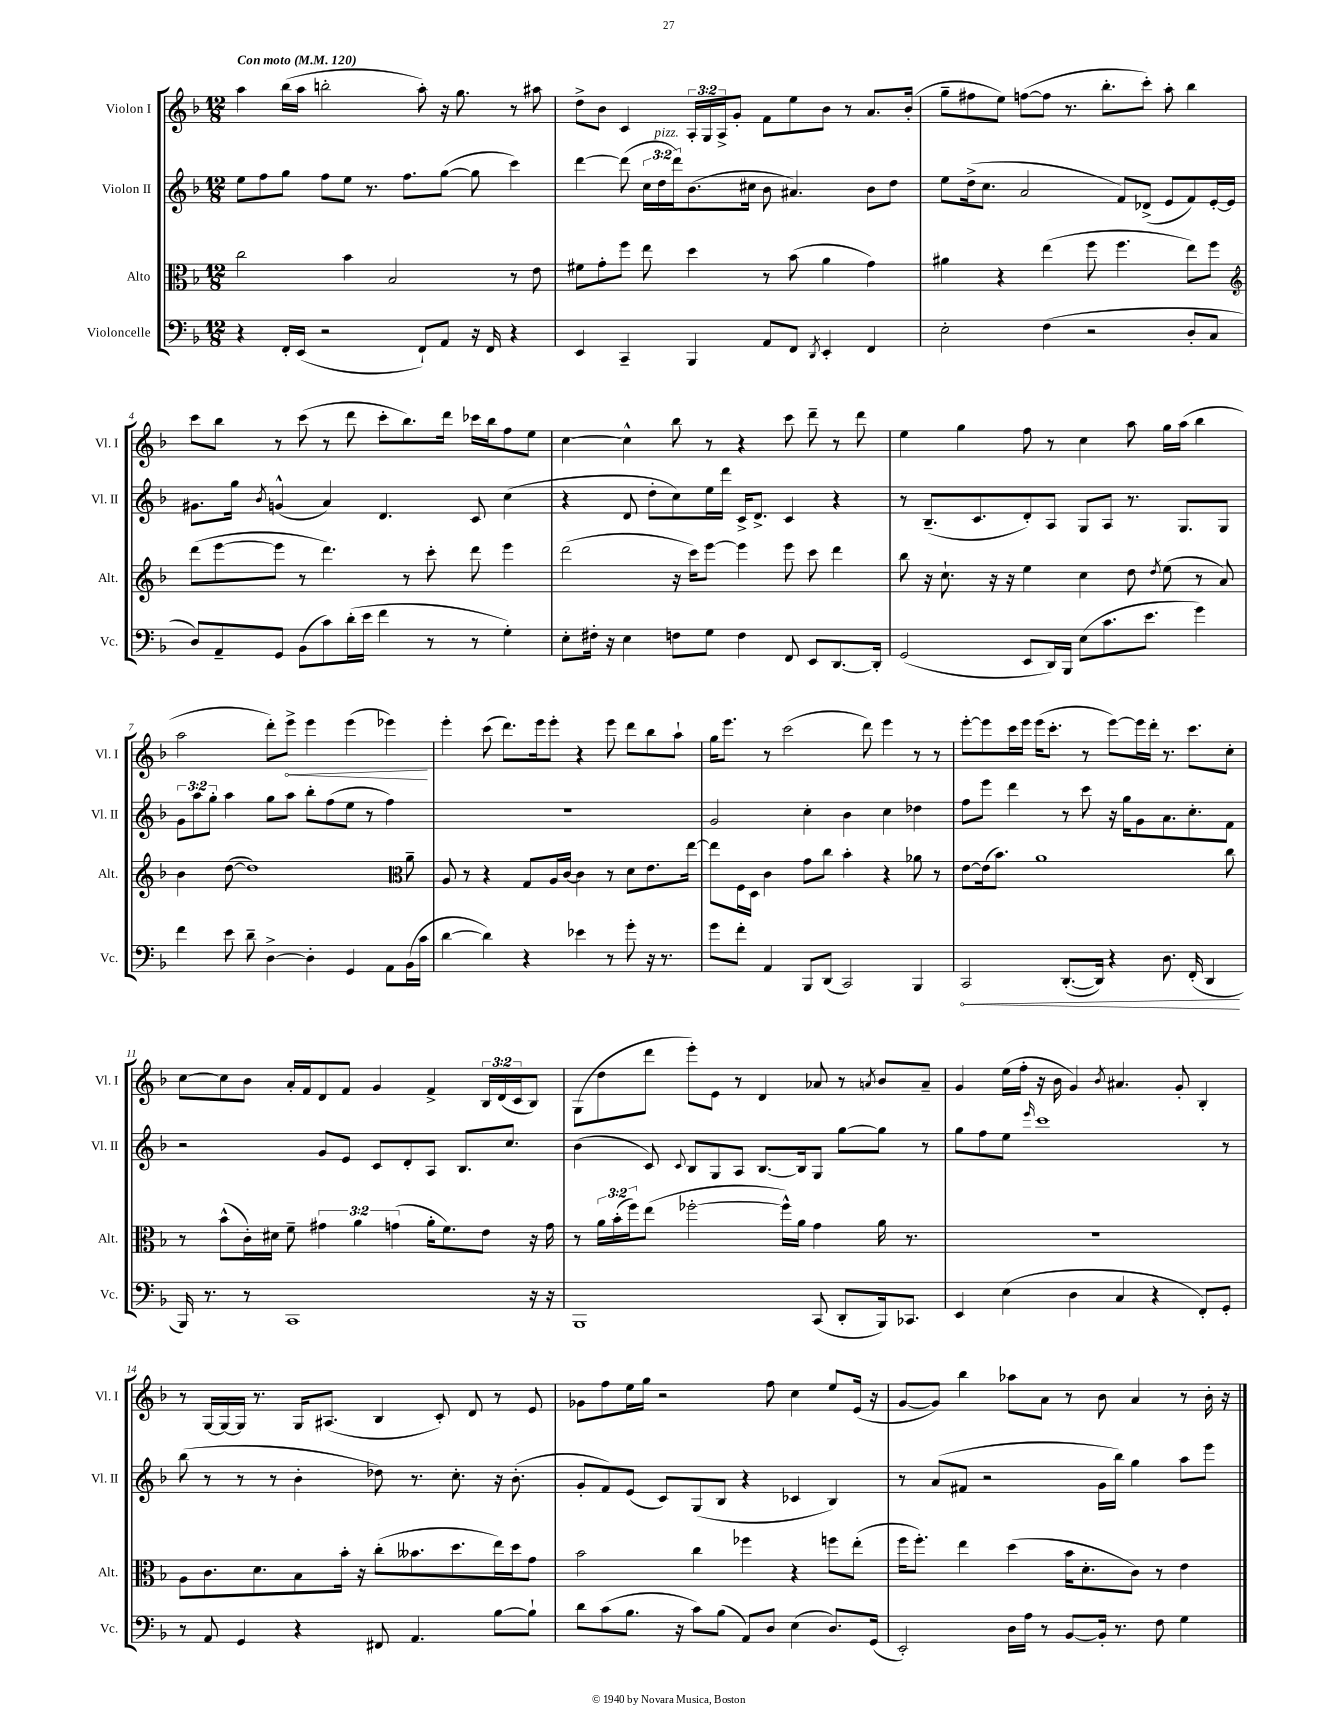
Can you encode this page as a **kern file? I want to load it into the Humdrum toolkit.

**kern	**kern	**kern	**kern
*staff4	*staff3	*staff2	*staff1
*clefF4	*clefC3	*clefG2	*clefG2
*k[b-]	*k[b-]	*k[b-]	*k[b-]
*M12/8	*M12/8	*M12/8	*M12/8
*MM120	*MM120	*MM120	*MM120
4r	2cc	8ee	4aa
.	.	8ff	.
16FF'	.	8gg	(16bb-
(16EE	.	.	16aa
2r	.	8ff	2bb'
.	4b-	8ee	.
.	.	8.r	.
.	2B-	.	.
.	.	8.ff	.
8FF`)	.	.	8aa')
8AA	.	([8gg	16r
.	.	.	8.gg
16r	.	8gg]	.
16FF	.	.	.
4r	8r	4ccc)	8r
.	8e	.	8aa#
=	=	=	=
4EE	8f#	[4ddd	8dd^
.	8g'	.	8b-
4CC~	8ff	(8ddd]	4c
.	8ee	24cc	.
.	.	24dd	.
.	.	24ddd)	.
4BBB-	4dd	(8.b-	24A'
.	.	.	24G
.	.	.	24A^
.	.	.	8g'
.	.	16cc#	.
8AA	8r	8b-	8f
8FF	(8b-	4.a#)	8ee
8qDD	.	.	.
4EE'	4a	.	8b-
.	.	.	8r
4FF	4g)	8b-	8.a
.	.	8dd	.
.	.	.	(16b-'
=	=	=	=
2E'	4a#	8ee	8gg~
.	.	(16dd^	8ff#
.	.	8.cc	.
.	4r	.	8ee)
.	.	2a	([8ff
(4F	(4ee	.	8ff]
.	.	.	8.r
2r	8ff	.	.
.	.	.	8.bb-'
.	4.ff	8f)	.
.	.	(8d-^	8ccc')
.	.	8e	8aa'
8D'	8ee)	8f)	4bb-
8C	8ff	[16e'	.
.	.	16e]	.
=	=	=	=
*	*clefG2	*	*
8D)	(8ddd	8.g#	8ccc
8AA~	[8eee	.	8bb-
.	.	16gg	.
.	.	8qb-	.
8GG	8eee]	(4g^^	8r
(8BB-	8r	.	(8ccc
8c)	4.ddd)	4a)	8r
(16d'	.	.	8ddd
16e	.	.	.
4f	.	4.d	8ccc'
.	8r	.	8.bb-)
8r	8ccc'	.	.
.	.	.	16ddd
8r	8ddd	8c	16ccc-
.	.	.	16bb-
4G')	4eee	(4cc	8ff
.	.	.	8ee
=	=	=	=
8E'	(2ddd	4r	[4cc
16F#'	.	.	.
16r	.	.	.
4E	.	8d	4cc^^]
.	.	8dd'	.
8F	16r	8cc)	8bb-
.	16ccc)	.	.
8G	[8eee	16ee	8r
.	.	16ddd	.
4F	4eee]	16c^	4r
.	.	8.d^	.
8FF	8eee	4c	8ccc
8EE	8ccc	.	8ddd~
[8.DD	4ddd	4r	8r
.	.	.	8ddd
16DD']	.	.	.
=	=	=	=
(2GG	8bb-	8r	4ee
.	16r	(8.B-~	.
.	8.cc`	.	.
.	.	.	4gg
.	.	8.c	.
.	16r	.	.
.	16r	.	.
8EE	4ee	8d')	8ff
16DD)	.	8A	8r
16BBB-	.	.	.
(8E	4cc	8G	4cc
8.c	.	8A	.
.	8dd	8.r	8aa
8.e	.	.	.
.	8qdd	.	.
.	(8ee	.	16gg
.	.	8.G	(16aa
4g)	8r	.	4bb-
.	8a)	8G	.
=	=	=	=
4f	4b-	12g	2aa
.	.	12aa	.
.	.	12gg'	.
8e	([8dd	4aa	.
8d~	1dd])	.	.
[4D^	.	8gg	8ddd')
.	.	8aa	8eee^
4D']	.	8bb-'	4eee
.	.	(8ff	.
4GG	.	8ee	(4eee
.	.	8r	.
8AA	.	4ff)	4eee-)
*	*clefC3	*	*
(16BB-	8a~	.	.
16c	.	.	.
=	=	=	=
[4d	8A	1.r	4eee'
.	8r	.	.
4d])	4r	.	(8ccc
.	.	.	8.ddd)
4r	8G	.	.
.	.	.	16eee
.	16A	.	8eee'
.	[16c	.	.
4e-	4c]	.	4r
8r	8r	.	8eee
8g'	8d	.	8ddd
16r	8.e	.	8bb-
8.r	.	.	.
.	.	.	8aa`
.	[16ee	.	.
=	=	=	=
8g	8ee]	2g	16gg
.	.	.	8.eee
8f'	16F	.	.
.	16D	.	.
4AA	4c	.	8r
.	.	.	(2ccc
8BBB-	8g	4cc'	.
(8DD	8cc	.	.
2CC)	4b-'	4b-	.
.	.	.	8ddd)
.	4r	4cc	4eee
4BBB-	8a-	4dd-	8r
.	8r	.	8r
=	=	=	=
2CC	[8e	8ff	[8eee'
.	(16e]	8eee	8eee]
.	8.b-)	.	.
.	.	4ddd	16ccc
.	.	.	16eee
.	1a	.	(16eee
.	.	.	8.ccc'
([8.DD'	.	8r	.
.	.	8ccc	8r
16DD])	.	.	.
4r	.	16r	[8eee)
.	.	16gg	.
.	.	8g	16eee]
.	.	.	16ddd'
8.D	.	8.a	8.r
(16FF'	.	8.cc'	8.ccc
4DD	.	.	.
.	8cc	8f	8cc'
=	=	=	=
16BBB-)	8r	2r	[8cc
8.r	.	.	.
.	(8b-^^	.	8cc]
8r	16c')	.	8b-
.	16d#	.	.
1CC	8f~	.	16a'
.	.	.	16f
.	6g#	8g	8d
.	.	8e	8f
.	6a	.	.
.	.	8c	4g
.	(6g	.	.
.	.	8d'	.
.	16a'	8A	4f^
.	8.f)	.	.
.	.	8.B-	.
.	8e	.	24B-
.	.	.	(24d
.	.	8.cc	.
.	.	.	24c
16r	16r	.	8B-)
16r	16g	.	.
=	=	=	=
1BBB-	8r	(4b-	(8G
.	24a	.	8dd
.	(24b-'	.	.
.	24ff)	.	.
.	(8ee	8c)	8ddd
.	.	8qqc	.
.	[2ff-'	8B-	8eee')
.	.	8G	8e
.	.	8A	8r
.	.	[8.B-	4d
.	16ff-^^])	.	.
.	16a	16B-]	.
(8CC	4g	8G	8a-
8DD'	.	[8gg	8r
.	.	.	8qa
16BBB-)	16a	8gg]	8b-
8.CC-	8.r	.	.
.	.	8r	8a~
=	=	=	=
4EE	1.r	8gg	4g
.	.	8ff	.
(4E	.	8ee	(16ee
.	.	.	16ff'
.	.	16qqeee	.
.	.	1ccc	16r
.	.	.	16b-
4D	.	.	4g)
.	.	.	8qb-
4C	.	.	4.a#
4r	.	.	.
.	.	.	8g'
8FF')	.	.	4B-'
8GG'	.	8r	.
=	=	=	=
8r	8A	(8bb-	8r
8AA	8.c	8r	[16G
.	.	.	16G_
4GG	.	8r	16G]
.	8.d	.	8.r
.	.	8r	.
4r	8B-	4b-'	16G
.	.	.	(8.A#
.	16b-'	.	.
.	16r	.	.
8FF#	(8cc'	8dd-)	4B-
4.AA	8.b--	8.r	.
.	.	.	8c')
.	8.dd	8.cc'	.
.	.	.	8d
[8B-	16ee)	16r	8r
.	16dd	(8.b-'	.
8B-`]	8g	.	8e
=	=	=	=
8d	2b-	8g'	8g-
(8c	.	8f)	8ff
8.B-	.	(8e	16ee
.	.	.	16gg
.	.	8c)	2r
16r	.	.	.
8c)	4cc	(8G	.
(8B-	.	8B-	.
8AA)	4ff-	4r	.
8D	.	.	8ff
(4E	4r	4c-	4cc
8.D)	8ff	4B-)	8ee
.	(8ee'	.	(16e
(16GG	.	.	16r
=	=	=	=
2EE')	16ff	8r	[8g
.	8.ff')	.	.
.	.	(8a	8g])
.	4ee	8f#	4bb-
.	.	2r	.
16D	(4dd	.	8aa-
16A	.	.	.
8r	.	.	8a
[8BB-	16b-	.	8r
.	8.d'	.	.
16BB-']	.	16g	8b-
8.r	.	16bb-)	.
.	8c)	4gg	4a
8F	8r	.	.
4G	4e	8aa	8r
.	.	8eee	16b-'
.	.	.	16r
==	==	==	==
*-	*-	*-	*-
